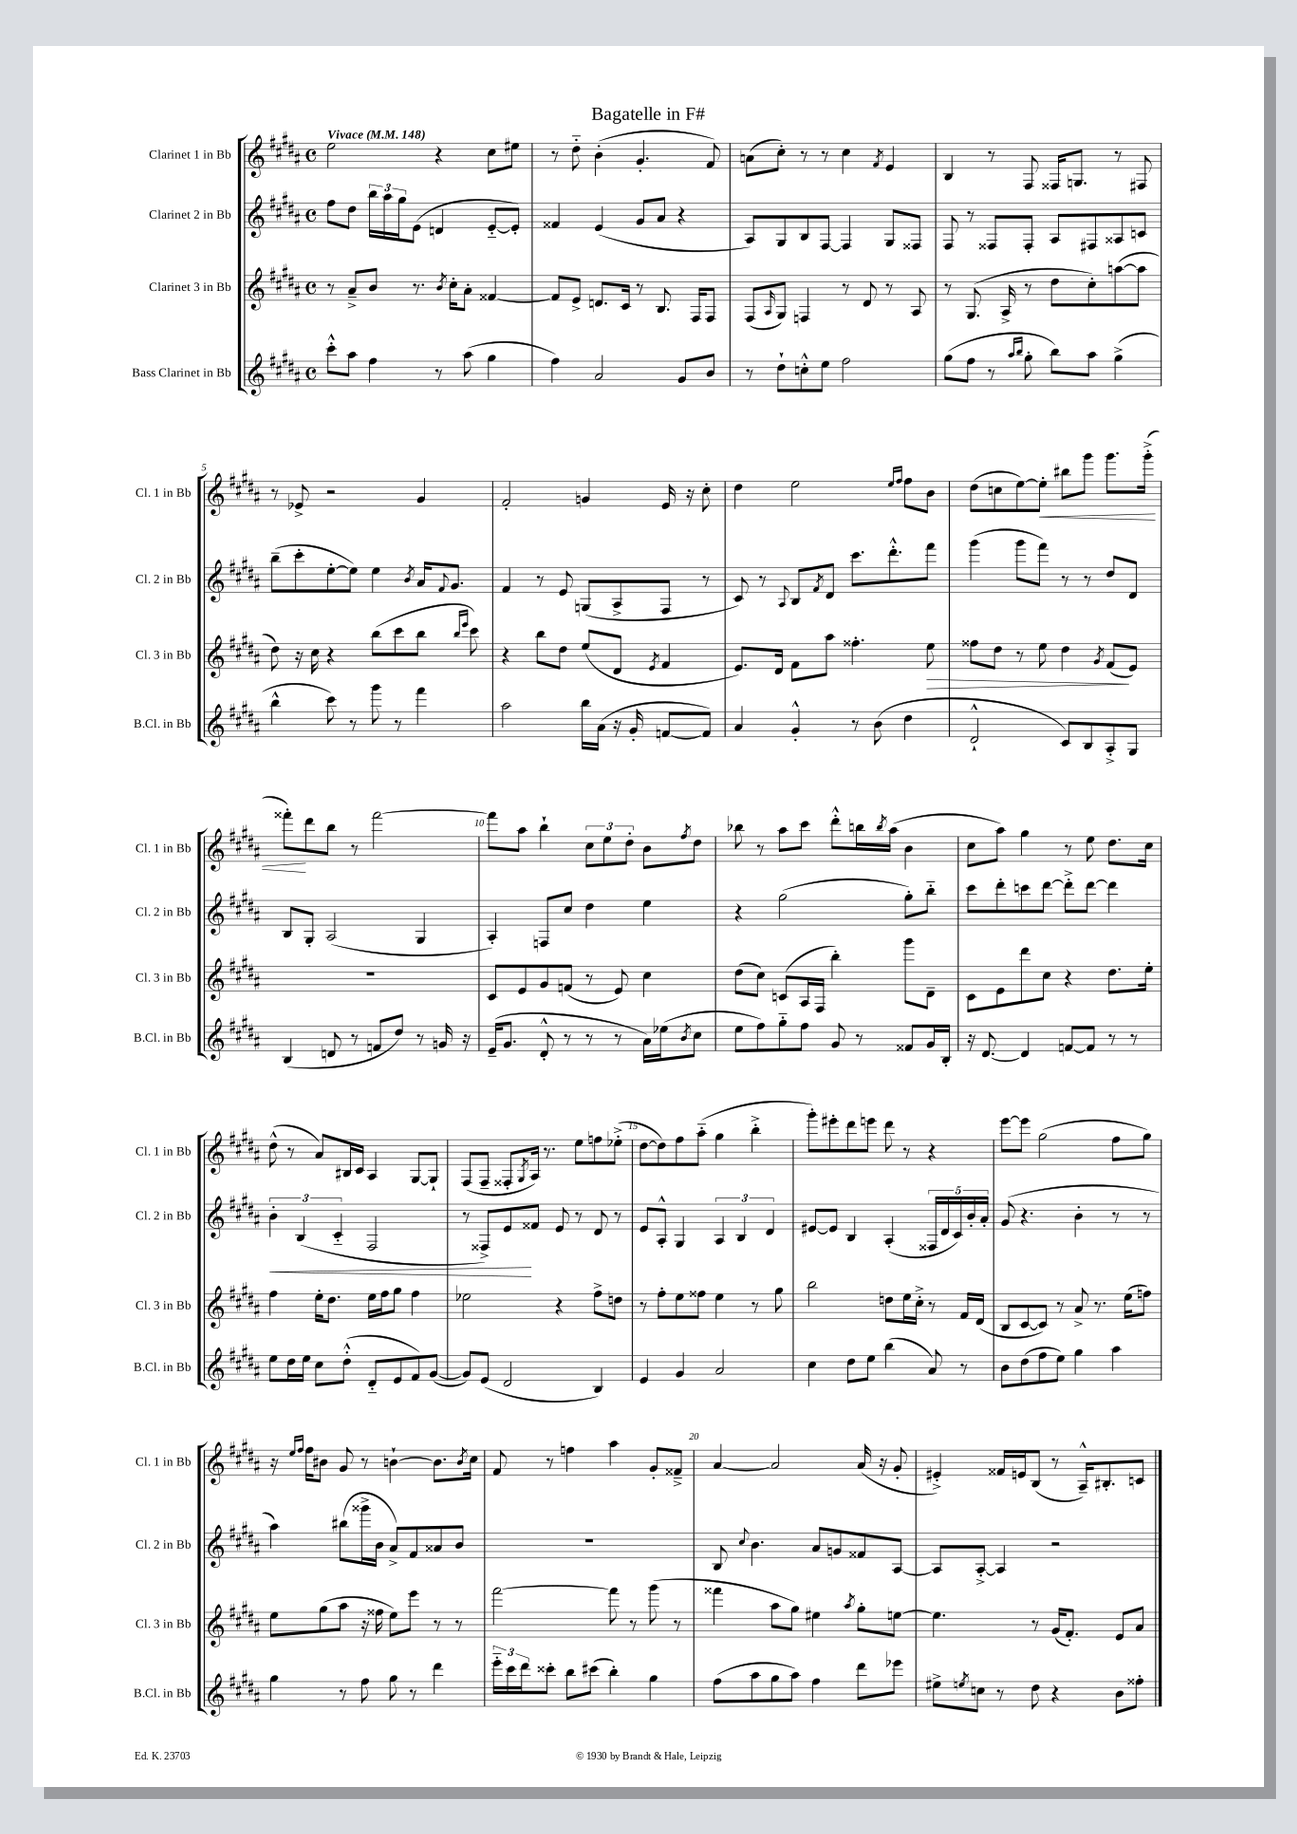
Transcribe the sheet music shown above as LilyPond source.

\header { title = "Bagatelle in F#" }
<<
\new StaffGroup <<
\new Staff = "s0" \with { instrumentName = "Clarinet 1 in Bb" shortInstrumentName = "Cl. 1 in Bb" } {
    \clef treble \key b \major \defaultTimeSignature \time 4/4 \tempo "Vivace" 4 = 148
    e''2 r4 cis''8 eis''8 |
    r8 dis''8-_ b'4-.( gis'4.-. fis'8) |
    a'8( cis''8-.) r8 r8 cis''4 \acciaccatura { fis'8 } e'4 |
    b4 r8 fis8 fisis16 g8. r8 fis8 |
    r8 ees'8-> r2 gis'4 |
    fis'2-. g'4 e'16 r16 cis''8-. |
    dis''4 e''2 \grace { e''16 fis''16 } fis''8 b'8 |
    dis''8( c''8 e''8~) e''8-.\< bis''8 gis'''8 gis'''8. gis'''16-.->( |
    fisis'''8-.\!) dis'''8 b''8 r8 fisis'''2~ |
    fisis'''8 ais''8 b''4-! \tuplet 3/2 { cis''8 e''8 dis''8-. } b'8 \acciaccatura { fis''8 } dis''8 |
    bes''8 r8 ais''8 cis'''8 dis'''8-.-^ b''16 \acciaccatura { b''8 } ais''16( b'4 |
    cis''8 ais''8) gis''4 r8 e''8 dis''8. cis''16 |
    dis''8-^( r8 ais'8) bis16 cis'16 ais4 gis8~ gis8-! |
    fis8( fis8-- fisis8-. \acciaccatura { gis8 } ais16) r8. e''8 f''8 ees''8-.->( |
    dis''8~ dis''8) fis''8 ais''8-_( gis''4 b''4-.-> |
    gis'''8-.) eis'''8-. dis'''8 e'''8 dis'''8 r8 r4 |
    e'''8~ e'''8 gis''2( fis''8 gis''8) |
    r16 \grace { e''16 fis''16 } fis''16 bis'8 gis'8 r8 b'4~-! b'8. \acciaccatura { b'8 } cis''16 |
    fis'8 r8 f''4 ais''4 gis'8-. fisis'8---> |
    ais'4~ ais'2 ais'16( r16 gis'8-. |
    eis'4-.->) fisis'16 e'16 b8( r8 ais16---^) bis8.-. c'8 \bar "|." |
}
\new Staff = "s1" \with { instrumentName = "Clarinet 2 in Bb" shortInstrumentName = "Cl. 2 in Bb" } {
    \clef treble \key b \major \defaultTimeSignature \time 4/4
    fis''8 dis''8 \tuplet 3/2 { b''16 ais''16 gis''16 } e'8( d'4 e'8~-_ e'8-.) |
    fisis'4 e'4( gis'8 ais'8 r4 |
    ais8) gis8 b8 fis8~ fis4 gis8 fisis8 |
    fis8 r8 fisis8 fisis8-. ais8 fis8 aisis8 c'8 |
    b''8--( cis'''8-. e''8~-. e''8) e''4 \acciaccatura { b'8 } ais'16 \appoggiatura { fis'8 } gis'8. |
    fis'4 r8 e'8 g8( ais8-> fis8 r8 |
    cis'8) r8 \appoggiatura { ais8 } b8 \acciaccatura { fis'8 } dis'8 cis'''8. dis'''8.-.-^ fis'''8 |
    gis'''4( gis'''8 fis'''8) r8 r8 dis''8 dis'8 |
    b8 gis8-. ais2( gis4 |
    ais4-.) f8 cis''8 dis''4 e''4 |
    r4 gis''2( gis''8-.) b''8-_ |
    cis'''8 dis'''8-. c'''8 dis'''8~ dis'''8-.-> dis'''8~ dis'''4 |
    \tuplet 3/2 { b'4-.\< b4( cis'4-_ } fis2 |
    r8 fisis8->) e'8\! fisis'8 e'8 r8 dis'8 r8 |
    e'8 ais8-.-^ gis4 \tuplet 3/2 { ais4 b4 dis'4 } |
    eis'8~ eis'8 b4 ais4-.( \tuplet 5/4 { fisis16 dis'16 cis'16) b'16-. ais'16-. } |
    gis'8( r4. b'4-. r8 r8 |
    ais''4) bis''8( gisis'''16-> b'16 ais'8->) fis'8 aisis'8 b'8 |
    R1 |
    b8 \appoggiatura { cis''8 } b'4. ais'8 g'8 fisis'8 ais8~ |
    ais8 ais8~-.-> ais4 r2 \bar "|." |
}
\new Staff = "s2" \with { instrumentName = "Clarinet 3 in Bb" shortInstrumentName = "Cl. 3 in Bb" } {
    \clef treble \key b \major \defaultTimeSignature \time 4/4
    r8 ais'8---> b'8 r8. \acciaccatura { b'8 } cis''16-. ais'8-. fisis'4~ |
    fisis'8 e'8-> d'8. cis'16 r8 b8. fis16 fis8 |
    fis8( \grace { ais16 } gis8) f4 r8 dis'8 r8 ais8 |
    r8 gis8.( ais16-> r8 dis''8 cis''8-.) a''8~( a''8 |
    dis''8) r16 cis''16 r4 b''8( cis'''8 b''8 \grace { b''16 e'''16 } cis'''8) |
    r4 b''8 dis''8 e''8( dis'8 \acciaccatura { e'8 } fis'4 |
    e'8.) dis'16 fis'8 ais''8 fisis''4.-. e''8\> |
    fisis''8 dis''8 r8 e''8 dis''4 \acciaccatura { gis'8 } fis'8\!( e'8) |
    R1 |
    cis'8 e'8 gis'8 f'8( r8 e'8) cis''4 |
    dis''8( cis''8) c'8( ais16 fis16 b''4-.) gis'''8 dis'8-- |
    cis'8 e'8 dis'''8 cis''8 r4 dis''8. e''16-. |
    fis''4 e''16-. dis''8. e''16 fis''16 gis''8 fis''4 |
    ees''2 r4 fis''8-> d''8 |
    r8 fis''8-. e''8 fisis''8 e''4 r8 gis''8 |
    b''2 d''8 e''16 cis''16-.-> r8 fis'16 dis'16( |
    b8 cis'8~ cis'8) r8 ais'8-> r8. e''16( f''8) |
    e''8 gis''8( ais''8 r16 fisis''16 e''8) e'''8 r8 r8 |
    fis'''2~ fis'''8 r8 gis'''8( r8 |
    fisis'''4 ais''8 gis''8) eis''4 \acciaccatura { ais''8 } gis''8-. e''8~ |
    e''4. r8 gis'16( fis'8.-.) e'8 ais'8 \bar "|." |
}
\new Staff = "s3" \with { instrumentName = "Bass Clarinet in Bb" shortInstrumentName = "B.Cl. in Bb" } {
    \clef treble \key b \major \defaultTimeSignature \time 4/4
    cis'''8-.-^ ais''8 fis''4 r8 ais''8( gis''4 |
    fis''4) ais'2 gis'8 b'8 |
    r8 dis''8-! c''8-.-^ e''8 fis''2 |
    gis''8( fis''8 r8 \grace { ais''16 b''16 } gis''8-. b''8) ais''8 gis''4->( |
    b''4-^ cis'''8) r8 gis'''8 r8 fis'''4 |
    ais''2 b''16 ais'16( r16 gis'16-. f'8~ f'8) |
    ais'4 gis'4-.-^ r8 b'8( dis''4 |
    dis'2-!-^ cis'8) b8 ais8-.-> gis8 |
    b4( d'8 r8 f'8 dis''8) r8 g'16 r16 |
    e'16--( gis'8. dis'8-.-^ r8 r8 r8 ais'16) ees''16( \acciaccatura { b'8 } cis''8 |
    e''8 fis''8) gis''8-_ fis''8 gis'8 r8 fisis'8 gis'16 b16-. |
    r16 dis'8.~ dis'4 f'8~ f'8 r8 r8 |
    e''8 dis''16 e''16 cis''8 dis''8-.-^( dis'8-_ e'8 fis'8) gis'8~( |
    gis'8) e'8( dis'2 b4) |
    e'4 gis'4 ais'2 |
    cis''4 dis''8 e''8 b''4( ais'8) r8 |
    b'8 dis''8( fis''8 e''8) gis''4 ais''4 |
    gis''4 r8 fis''8 gis''8 r8 dis'''4 |
    \tuplet 3/2 { e'''16-_ cis'''16 dis'''16 } cisis'''8-. b''8 cis'''8( b''4-.) gis''4 |
    fis''8( ais''8 gis''8 ais''8) fis''4 dis'''8 ees'''8 |
    eis''8-> \acciaccatura { e''8 } c''8 r8 dis''8 r4 b'8 fisis''8-. \bar "|." |
}
>>
>>
\layout { \context { \Score \override BarNumber.break-visibility = ##(#f #t #t) barNumberVisibility = #(every-nth-bar-number-visible 5) } }
